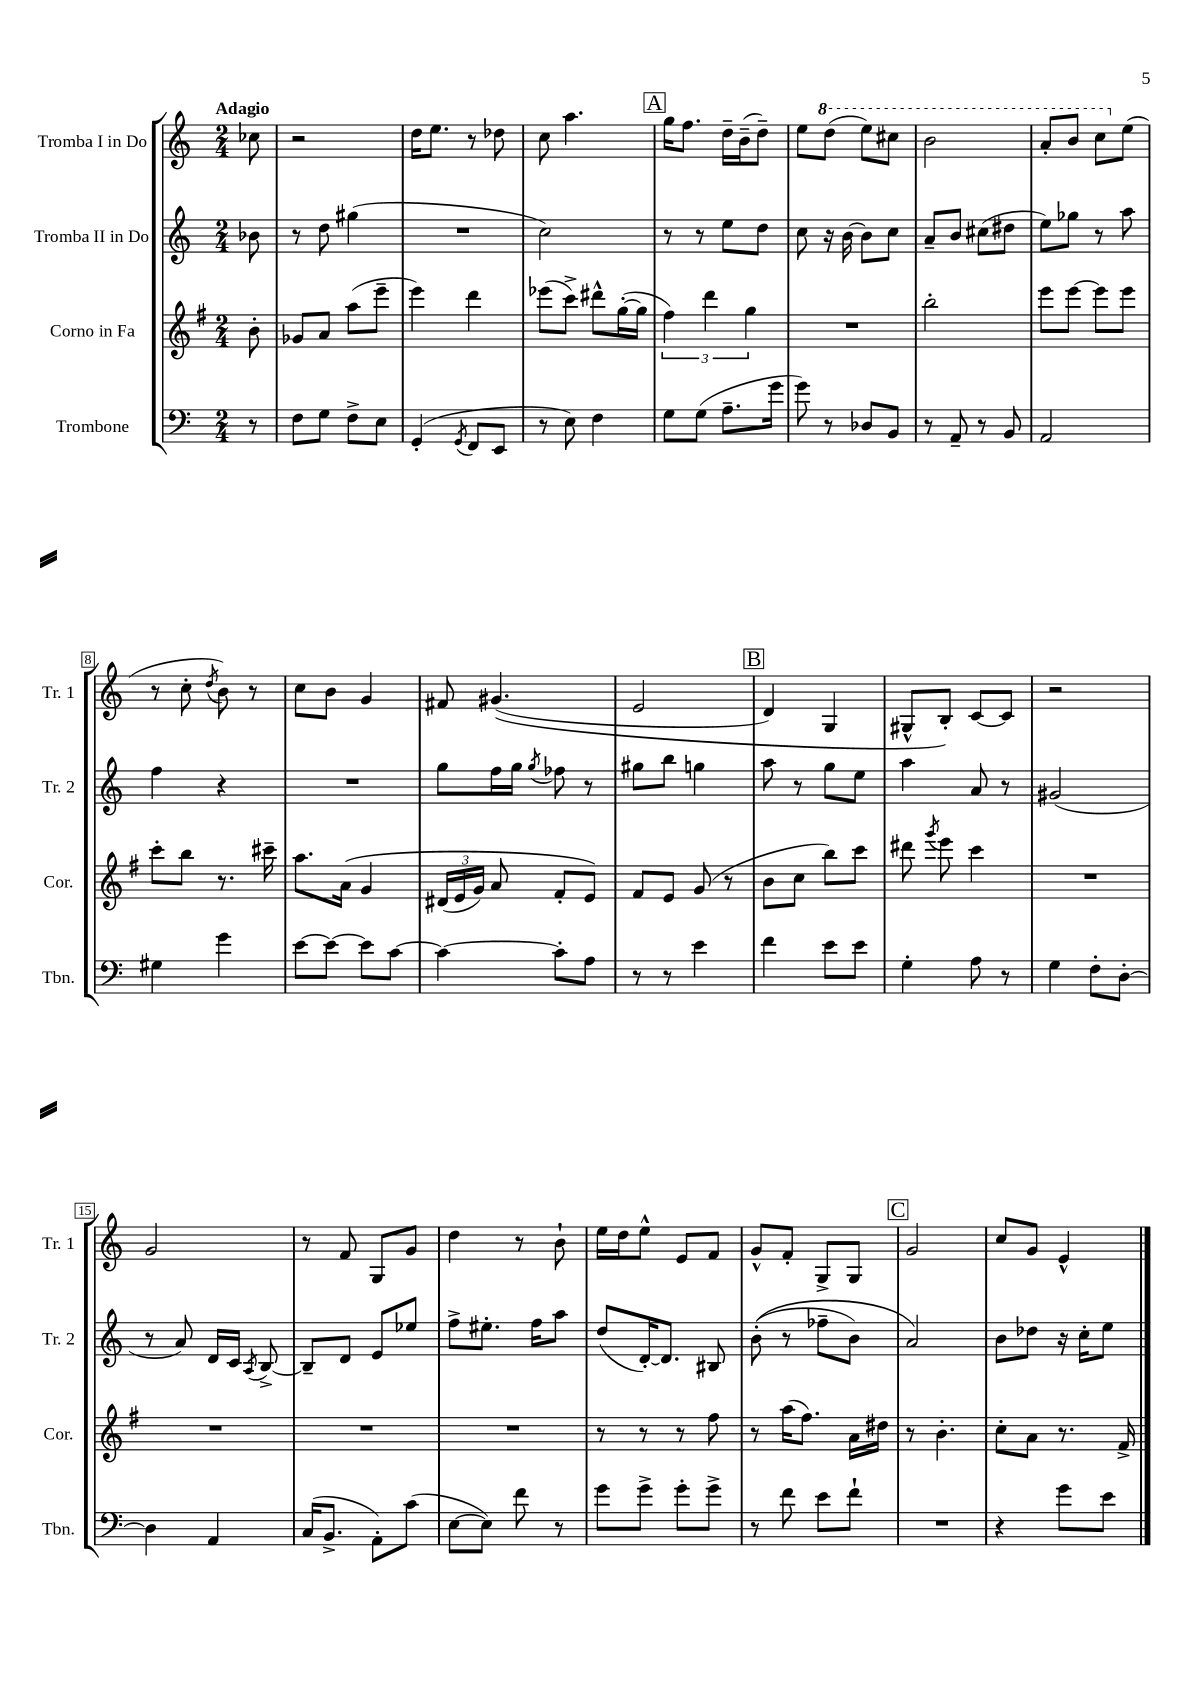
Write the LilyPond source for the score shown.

<<
\new StaffGroup <<
\new Staff = "s0" \with { instrumentName = "Tromba I in Do" shortInstrumentName = "Tr. 1" } {
    \clef treble \key c \major \numericTimeSignature \time 2/4 \partial 8 \tempo "Adagio"
    \autoBeamOff ces''8 |
    r2 |
    d''16[ e''8.] r8 des''8 |
    c''8 a''4. |
    \mark \markup { \box "A" } g''16[ f''8.] d''16[-- b'16--( d''8]--) |
    e''8[ \ottava #1 d'''8]( e'''8[) cis'''8] |
    b''2 |
    a''8[-. b''8] c'''8[ \ottava #0 e''8]( |
    r8 c''8-. \acciaccatura { d''8 } b'8) r8 |
    c''8[ b'8] g'4 |
    fis'8 gis'4.(\( |
    e'2 |
    \mark \markup { \box "B" } d'4) g4 |
    gis8[-^ b8]-.\) c'8[~ c'8] |
    r2 |
    g'2 |
    r8 f'8 g8[ g'8] |
    d''4 r8 b'8-! |
    e''16[ d''16 e''8]-^ e'8[ f'8] |
    g'8[-^ f'8]-. g8[-> g8] |
    \mark \markup { \box "C" } g'2 |
    c''8[ g'8] e'4-^ \bar "|." |
}
\new Staff = "s1" \with { instrumentName = "Tromba II in Do" shortInstrumentName = "Tr. 2" } {
    \clef treble \key c \major \numericTimeSignature \time 2/4 \partial 8
    \autoBeamOff bes'8 |
    r8 d''8 gis''4( |
    R2 |
    c''2) |
    \mark \markup { \box "A" } r8 r8 e''8[ d''8] |
    c''8 r16 b'16~ b'8[ c''8] |
    a'8[-- b'8] cis''8[( dis''8] |
    e''8[) ges''8] r8 a''8 |
    f''4 r4 |
    R2 |
    g''8[ f''16 g''16] \acciaccatura { g''8 } fes''8 r8 |
    gis''8[ b''8] g''4 |
    \mark \markup { \box "B" } a''8 r8 g''8[ e''8] |
    a''4 a'8 r8 |
    gis'2( |
    r8 a'8) d'16[ c'16] \acciaccatura { a8 } b8~-> |
    b8[-- d'8] e'8[ ees''8] |
    f''8[-> eis''8.]-. f''16[ a''8] |
    d''8[( d'16~-.) d'8.] bis8 |
    b'8-.(\( r8 fes''8[-- b'8]) |
    \mark \markup { \box "C" } a'2\) |
    b'8[ des''8] r16 c''16[-. e''8] \bar "|." |
}
\new Staff = "s2" \with { instrumentName = "Corno in Fa" shortInstrumentName = "Cor." } {
    \clef treble \key g \major \numericTimeSignature \time 2/4 \partial 8
    \autoBeamOff b'8-. |
    ges'8[ a'8] a''8[( e'''8]-- |
    e'''4) d'''4 |
    ees'''8[( c'''8]->) dis'''8[-^ g''16~-.( g''16] |
    \mark \markup { \box "A" } \tuplet 3/2 { fis''4) d'''4 g''4 } |
    R2 |
    b''2-. |
    e'''8[ e'''8]~ e'''8[ e'''8] |
    c'''8[-. b''8] r8. cis'''16-- |
    a''8.[ a'16]\( g'4 |
    \tuplet 3/2 { dis'16[( e'16 g'16]) } a'8 fis'8[-. e'8]\) |
    fis'8[ e'8] g'8( r8 |
    \mark \markup { \box "B" } b'8[ c''8] b''8[) c'''8] |
    dis'''8 \acciaccatura { g'''8 } e'''8 c'''4 |
    R2 |
    R2 |
    R2 |
    R2 |
    r8 r8 r8 fis''8 |
    r8 a''16[( fis''8.]) a'16[ dis''16] |
    \mark \markup { \box "C" } r8 b'4.-. |
    c''8[-. a'8] r8. fis'16-> \bar "|." |
}
\new Staff = "s3" \with { instrumentName = "Trombone" shortInstrumentName = "Tbn." } {
    \clef bass \key c \major \numericTimeSignature \time 2/4 \partial 8
    \autoBeamOff r8 |
    f8[ g8] f8[-> e8] |
    g,4-.( \acciaccatura { g,8 } f,8[ e,8] |
    r8 e8) f4 |
    \mark \markup { \box "A" } g8[ g8]( a8.[-- g'16] |
    g'8) r8 des8[ b,8] |
    r8 a,8-- r8 b,8 |
    a,2 |
    gis4 g'4 |
    e'8[~ e'8]~ e'8[ c'8]~ |
    c'4~ c'8[-. a8] |
    r8 r8 e'4 |
    \mark \markup { \box "B" } f'4 e'8[ e'8] |
    g4-. a8 r8 |
    g4 f8[-. d8]~-. |
    d4 a,4 |
    c16[( b,8.]-> a,8[-.) c'8]( |
    e8[~ e8]) f'8 r8 |
    g'8[ g'8]-> g'8[-. g'8]-> |
    r8 f'8 e'8[ f'8]-! |
    \mark \markup { \box "C" } R2 |
    r4 g'8[ e'8] \bar "|." |
}
>>
>>
\layout { \context { \Score \override BarNumber.stencil = #(make-stencil-boxer 0.1 0.3 ly:text-interface::print) } }
